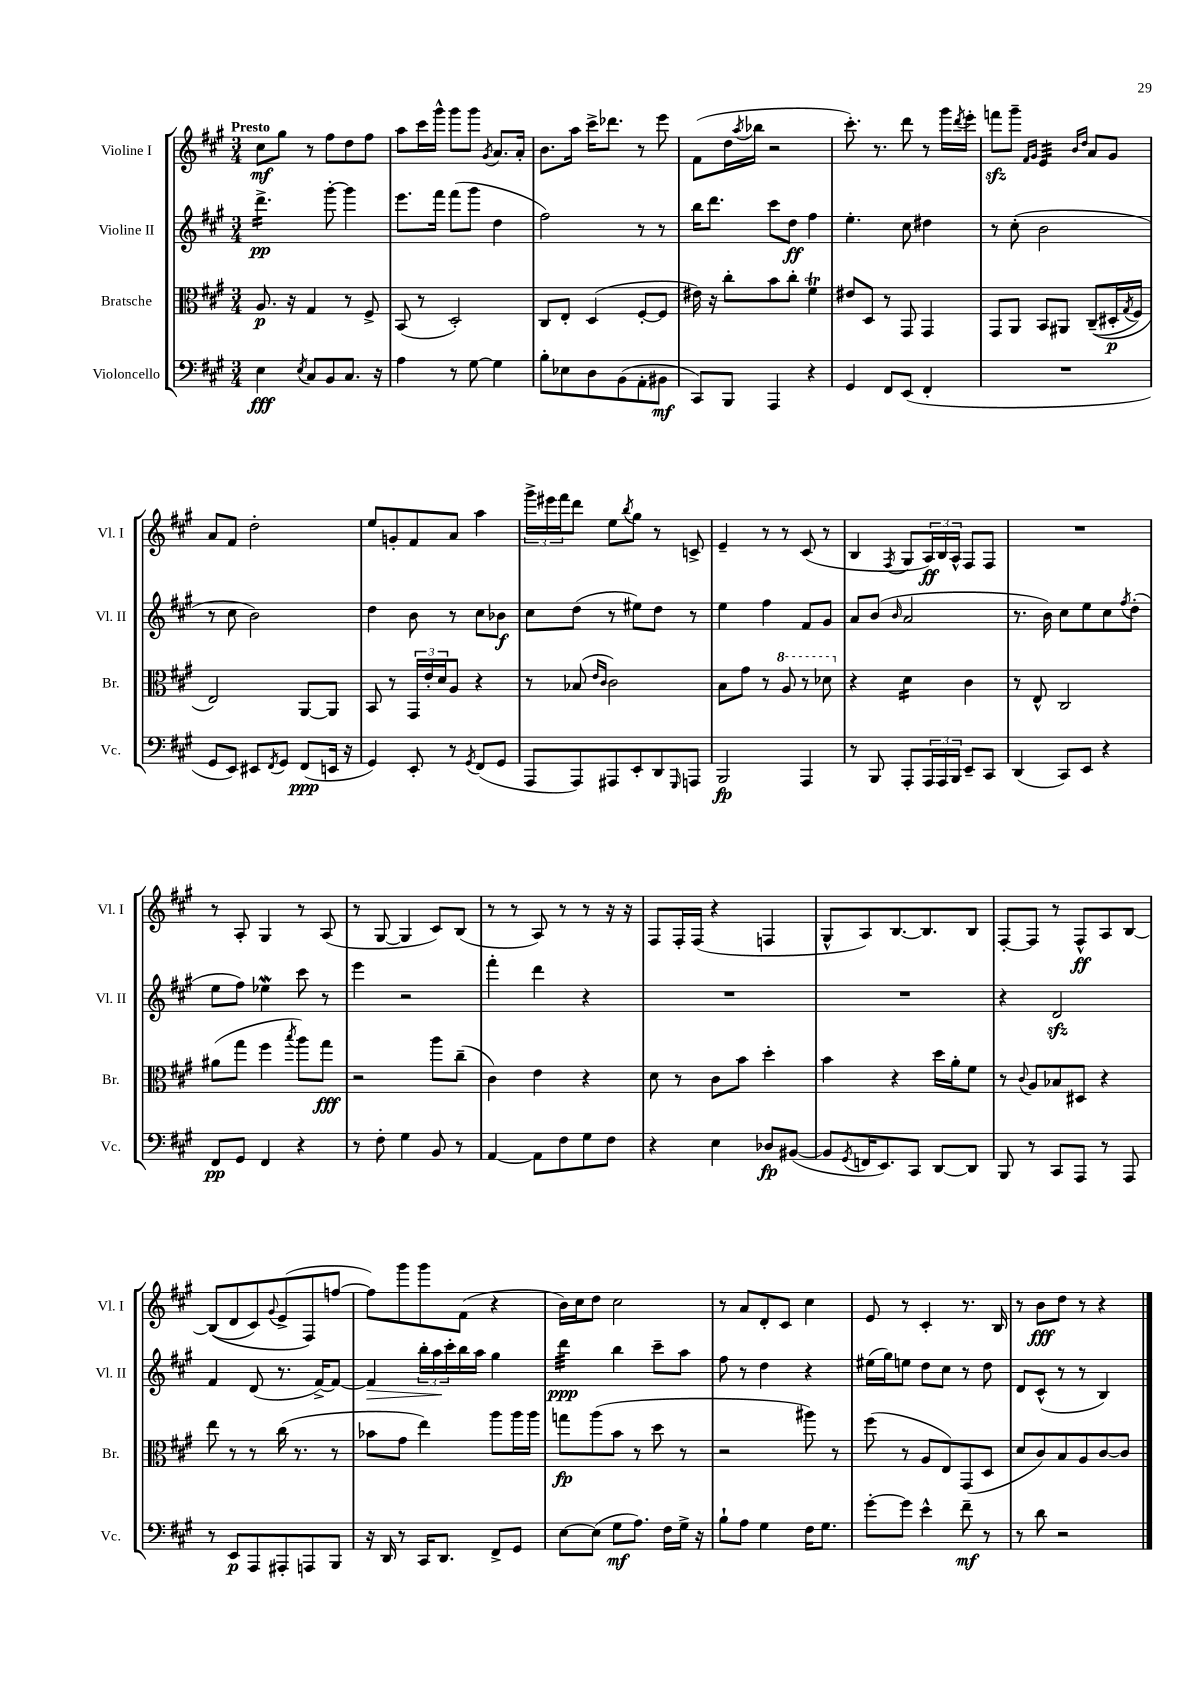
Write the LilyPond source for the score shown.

<<
\new StaffGroup <<
\new Staff = "s0" \with { instrumentName = "Violine I" shortInstrumentName = "Vl. I" } {
    \clef treble \key a \major \numericTimeSignature \time 3/4 \tempo "Presto"
    cis''8\mf gis''8 r8 fis''8 d''8 fis''8 |
    a''8 cis'''16 gis'''16-^ gis'''8 gis'''8 \acciaccatura { gis'8 } a'8. a'16-. |
    b'8. a''16 cis'''16-> des'''8. r8 e'''8 |
    fis'8( d''16 \acciaccatura { a''8 } bes''16 r2 |
    cis'''8.-.) r8. d'''8 r8 gis'''16 \acciaccatura { d'''8 } e'''16-. |
    f'''8\sfz gis'''8-- \grace { fis'16 gis'16 } e'4:32 \grace { b'16 d''16 } a'8 gis'8 |
    a'8 fis'8 d''2-. |
    e''8 g'8-. fis'8 a'8 a''4 |
    \tuplet 3/2 { gis'''16-> eis'''16 fis'''16 } d'''8 e''8 \acciaccatura { b''8 } gis''8 r8 c'8-> |
    e'4-- r8 r8 cis'8( r8 |
    b4 \acciaccatura { fis8 } gis8 \tuplet 3/2 { a16\ff) b16 a16-^ } fis8 fis8 |
    R2. |
    r8 a8-. gis4 r8 a8( |
    r8 gis8~ gis4 cis'8) b8( |
    r8 r8 a8) r8 r8 r16 r16 |
    fis8 fis16-. fis16( r4 f4 |
    gis8-^ a8) b8.~ b8. b8 |
    fis8~-. fis8 r8 fis8-^\ff a8 b8~ |
    b8(\( d'8 cis'8) \appoggiatura { gis'8 } e'8->( fis8\) f''8~ |
    f''8) gis'''8 gis'''8 fis'8( r4 |
    b'16) cis''16 d''8 cis''2 |
    r8 a'8 d'8-. cis'8 cis''4 |
    e'8 r8 cis'4-. r8. b16 |
    r8 b'8\fff d''8 r8 r4 \bar "|." |
}
\new Staff = "s1" \with { instrumentName = "Violine II" shortInstrumentName = "Vl. II" } {
    \clef treble \key a \major \numericTimeSignature \time 3/4
    d'''4.:16->\pp gis'''8~-. gis'''4 |
    e'''8. fis'''16 fis'''8( gis'''8 d''4 |
    fis''2) r8 r8 |
    b''16 d'''8. cis'''8 d''8\ff fis''4 |
    e''4.-. cis''8 dis''4 |
    r8 cis''8-.( b'2 |
    r8 cis''8 b'2) |
    d''4 b'8 r8 cis''8 bes'8\f |
    cis''8 d''8( r8 eis''8) d''8 r8 |
    e''4 fis''4 fis'8 gis'8 |
    a'8 b'8( \grace { b'16 } a'2 |
    r8. b'16) cis''8 e''8 cis''8 \acciaccatura { fis''8 } d''8-.( |
    e''8 fis''8) ees''4\mordent cis'''8 r8 |
    e'''4 r2 |
    fis'''4-. d'''4 r4 |
    R2. |
    R2. |
    r4 d'2\sfz |
    fis'4 d'8( r8. fis'16~->) fis'8~ |
    fis'4\> \tuplet 3/2 { b''16-. a''16\! cis'''16-. } b''16 a''16 gis''4 |
    d'''4:32\ppp b''4 cis'''8-- a''8 |
    fis''8 r8 d''4 r4 |
    eis''16( gis''16) e''8 d''8 cis''8 r8 d''8 |
    d'8 cis'8-^( r8 r8 b4) \bar "|." |
}
\new Staff = "s2" \with { instrumentName = "Bratsche" shortInstrumentName = "Br." } {
    \clef alto \key a \major \numericTimeSignature \time 3/4
    a8.\p r16 gis4 r8 fis8-> |
    b,8( r8 d2-.) |
    cis8 e8-. d4( fis8~-. fis8 |
    eis'16) r16 cis''8-. b'8 cis''8-. fis'4\trill |
    eis'8 d8 r8 gis,8 gis,4 |
    gis,8 a,8 b,8 ais,8 cis8--(\( dis16-.\p \acciaccatura { gis8 } fis16) |
    e2\) a,8~ a,8 |
    b,8 r8 \tuplet 3/2 { gis,16 e'16-. d'16 } a8 r4 |
    r8 bes8( \grace { e'16 cis'16 } cis'2) |
    b8 gis'8 r8 \ottava #1 a'8 r8 des''8 \ottava #0 |
    r4 d'4:16 cis'4 |
    r8 e8-^ cis2 |
    ais'8( gis''8 fis''4 \acciaccatura { b''8 } a''8) gis''8\fff |
    r2 a''8 cis''8--( |
    cis'4) e'4 r4 |
    d'8 r8 cis'8 b'8 d''4-. |
    b'4 r4 d''16 a'16-. fis'8 |
    r8 \appoggiatura { cis'8 } a8 bes8 dis8 r4 |
    e''8 r8 r8 cis''16( r8. r8 |
    bes'8 gis'8 e''4) a''8 a''16 a''16 |
    g''8\fp a''8( b'8 r8 d''8 r8 |
    r2 ais''8) r8 |
    fis''8( r8 a8 e8) gis,8( d8 |
    d'8 cis'8) b8 a8 cis'8~ cis'8 \bar "|." |
}
\new Staff = "s3" \with { instrumentName = "Violoncello" shortInstrumentName = "Vc." } {
    \clef bass \key a \major \numericTimeSignature \time 3/4
    e4\fff \acciaccatura { e8 } cis8 b,8 cis8. r16 |
    a4 r8 gis8~ gis4 |
    b8-. ees8 d8 b,8( a,8-. bis,8\mf |
    cis,8) b,,8 a,,4 r4 |
    gis,4 fis,8 e,8( fis,4-. |
    R2. |
    gis,8 e,8) eis,8 \acciaccatura { fis,8 } gis,8 fis,8\ppp( e,16 r16 |
    gis,4) e,8-. r8 \acciaccatura { gis,8 } fis,8( gis,8 |
    a,,8 a,,8) ais,,8 e,8-. d,8 \grace { gis,,16 } a,,8 |
    b,,2\fp a,,4 |
    r8 b,,8 a,,8-. \tuplet 3/2 { a,,16 a,,16 b,,16 } e,8-- cis,8 |
    d,4( cis,8) e,8 r4 |
    fis,8\pp gis,8 fis,4 r4 |
    r8 fis8-. gis4 b,8 r8 |
    a,4~ a,8 fis8 gis8 fis8 |
    r4 e4 des8\fp bis,8~( |
    bis,8 \acciaccatura { gis,8 } f,16 e,8.) cis,8 d,8~ d,8 |
    b,,8 r8 cis,8 a,,8 r8 a,,8 |
    r8 e,8\p a,,8 ais,,8-. a,,8 b,,8 |
    r16 d,16 r8 cis,16 d,8. fis,8-> gis,8 |
    e8~ e8( gis8\mf a8.) fis16 gis16-> r16 |
    b8-! a8 gis4 fis16 gis8. |
    gis'8~-. gis'8 e'4-^ fis'8--\mf r8 |
    r8 d'8 r2 \bar "|." |
}
>>
>>
\layout { \context { \Score \remove "Bar_number_engraver" } }
